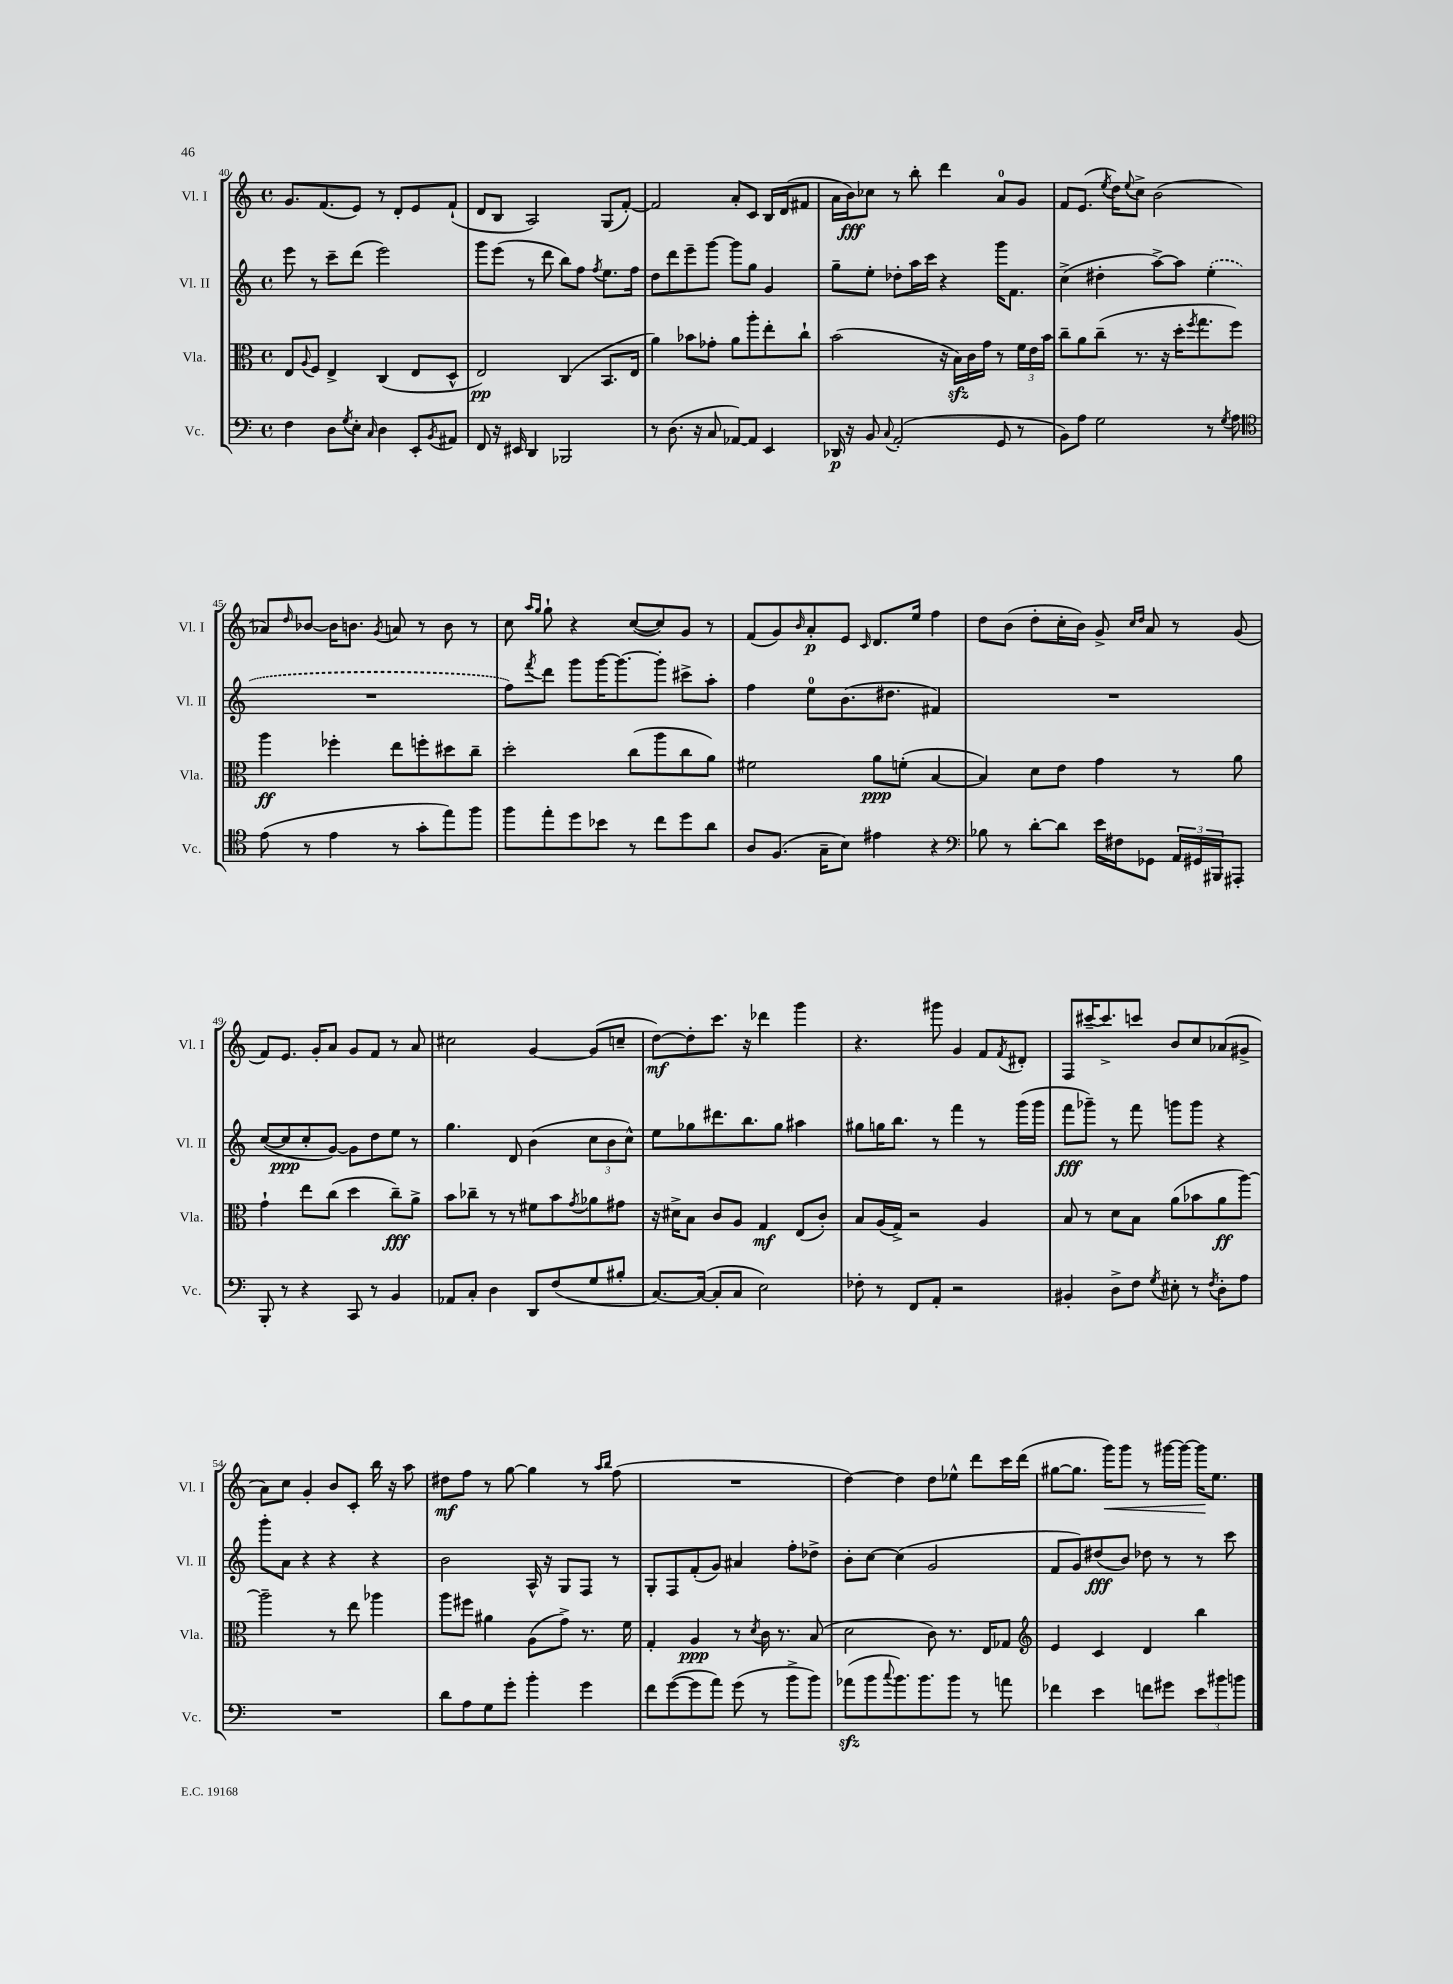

**kern	**kern	**kern	**kern
*staff4	*staff3	*staff2	*staff1
*clefF4	*clefC3	*clefG2	*clefG2
*k[]	*k[]	*k[]	*k[]
*M4/4	*M4/4	*M4/4	*M4/4
*met(c)	*met(c)	*met(c)	*met(c)
4F	8E	8eee	8.g
.	8qqA	.	.
.	8F	8r	.
.	.	.	(8.f
8D	4E^	8ccc~	.
8qG	.	.	.
8E'	.	(8ddd	8e)
16qqC	.	.	.
4D	(4C	2eee)	8r
.	.	.	8d'
8EE'	8E	.	8e
8qBB	.	.	.
8AA#	8D^^	.	(8f`
=	=	=	=
8FF	2E)	8ggg	8d
16r	.	(8eee	8B
16EE#	.	.	.
4DD	.	8r	2A)
.	.	8ddd	.
2BBB-	(4C	8bb)	.
.	.	8ff	.
.	.	8qff	.
.	8.BB	8.ee	(8G
.	.	.	[8f')
.	16E	16ff	.
=	=	=	=
8r	4a)	8dd	2f]
(8.D	.	8ddd	.
.	8b-	8eee~	.
16r	.	.	.
8C	8g-'	[8ggg	.
[8AA-)	8a	8ggg]	8a'
8AA-]	8aa'	8gg	8c
4EE	8ee'	4g	16B
.	.	.	(16d
.	8cc`	.	8f#
=	=	=	=
16DD-	(2b	8gg~	16a
16r	.	.	16b)
8BB	.	8ee'	8cc-
8qqC	.	.	.
(2AA'	.	8dd-'	8r
.	.	16aa	8bb'
.	.	16ccc	.
.	16r	4r	4ddd
.	16B)	.	.
.	16c	.	.
.	16g	.	.
8GG	8r	16ggg	8a
.	.	8.f	.
8r	24f	.	8g
.	24e	.	.
.	24b	.	.
=	=	=	=
8BB)	8cc~	(4cc^	8f
8A	8a	.	(8.e
2G	(8cc~	4dd#'	.
.	.	.	8qee
.	.	.	16dd)
.	.	.	8qqee
.	8.r	.	8cc^
.	.	[8aa^)	(2b
.	16r	.	.
.	16dd'	8aa]	.
.	8qff	.	.
.	8.gg	.	.
8r	.	(4ee'	.
8qG	.	.	.
8A	8ff)	.	.
=	=	=	=
*clefC4	*	*	*
(8e	4aa	1r	8a-)
.	.	.	16qqdd
8r	.	.	[8b-
4e	4ff-'	.	16b-]
.	.	.	8.b
.	.	.	8qg
8r	8ee	.	8a
8g'	8ff'	.	8r
8ee)	8dd#	.	8b
8ff	8cc~	.	8r
=	=	=	=
8ff	2dd'	8ff)	8cc
.	.	.	16qqaa
.	.	8qfff	16qqgg
8ee'	.	8ddd	8gg`
8dd	.	8ggg	4r
8b-	.	[16ggg	.
.	.	8.ggg_	.
8r	(8cc	.	([8cc
8cc	8aa	8ggg']	8cc])
8dd	8cc	8ccc#^	8g
8a	8a)	8aa'	8r
=	=	=	=
8A	2f#	4ff	(8f
(8.F	.	.	8g)
.	.	.	16qqb
.	.	8ee	8a'
16G~	.	.	.
8B)	.	(8.b	8e
.	.	.	16qqc
4e#	8a	.	8.d
.	.	8.dd#	.
.	(8f'	.	.
.	.	.	16ee
4r	[4B	4f#)	4ff
=	=	=	=
*clefF4	*	*	*
8B-	4B])	1r	8dd
8r	.	.	(8b
[8d'	8d	.	8dd'
8d]	8e	.	16cc'
.	.	.	16b)
16e	4g	.	8g^
16F#	.	.	.
.	.	.	16qqcc
.	.	.	16qqdd
8GG-	.	.	8a
24AA	8r	.	8r
24GG#	.	.	.
24BBB#	.	.	.
8AAA#'	8a	.	(8g
=	=	=	=
8BBB'	4g`	([8cc	8f)
8r	.	8cc]	8.e
4r	8ee	8cc'	.
.	.	.	16g'
.	(8cc	[8g)	8a
8CC	4dd	8g]	8g
8r	.	8dd	8f
4BB	8cc~)	8ee	8r
.	8a^	8r	8a
=	=	=	=
8AA-	8b	4.gg	2cc#
8C'	8cc-~	.	.
4D	8r	.	.
.	8r	8d	.
8DD	8f#	(4b	[4g
(8F	8b	.	.
.	8qg	.	.
8G	8a-	12cc	(8g]
.	.	12b	.
8B#'	8g#	.	8cc~
.	.	12cc^^)	.
=	=	=	=
[8.C)	16r	8ee	[8dd)
.	16d#^	.	.
.	8B	8gg-	8dd']
(16C_	.	.	.
8C']	8c	8.ddd#	8.ccc
8C	8A	.	.
.	.	8.bb	16r
2E)	4G	.	4ddd-
.	.	8gg-	.
.	(8E	4aa#	4ggg
.	8c')	.	.
=	=	=	=
8F-'	8B	8gg#	4.r
8r	(16A	16gg	.
.	16G^)	8.bb	.
8FF	2r	.	.
8AA'	.	8r	8ggg#
2r	.	4fff	4g
.	4A	8r	8f
.	.	.	8qf
.	.	(16ggg	8d#'
.	.	16ggg	.
=	=	=	=
4BB#'	8B	8fff	8F
.	8r	8ggg-~)	[16ccc#~
.	.	.	8.ccc#^]
8D^	8d	8r	.
8F	8B	8fff	8ccc
8qG	.	.	.
8E#'	(8a	8ggg	8b
8r	8b-	8ggg	8cc
8qF	.	.	.
8D'	8a	4r	(8a-
8A	[8aa)	.	8g#^
=	=	=	=
1r	2aa~]	8ggg'	8a)
.	.	8a	8cc
.	.	4r	4g'
.	8r	4r	8b
.	8ee	.	8c'
.	4aa-	4r	16bb
.	.	.	16r
.	.	.	8aa
=	=	=	=
8d	8aa	2b	8dd#
8A	8ff#	.	8ff
8G	4a#	.	8r
8g'	.	.	[8gg
4b'	(8A	16A^^	4gg]
.	.	16r	.
.	8g^)	8G	.
4g	8.r	8F	8r
.	.	.	16qqaa
.	.	.	16qqbb
.	.	8r	(8ff
.	16f	.	.
=	=	=	=
8f	4G'	8G'	1r
([8g	.	8F	.
8g]	4A	(8f'	.
8a)	.	8g)	.
(8g	8r	4a#	.
.	8qd	.	.
8r	16c	.	.
.	8.r	.	.
8b^	.	8ff'	.
8b)	(8B	8dd-^	.
=	=	=	=
(8a-	2d	8b'	[4dd)
8b	.	[8cc	.
8qqcc	.	.	.
8.b)	.	(4cc]	4dd]
8.b	.	.	.
.	8c)	2g	8dd
8b	8.r	.	8ee-^^
8r	.	.	8ddd
.	16E	.	.
8a	8G-	.	16ccc
.	.	.	(16ddd
=	=	=	=
*	*clefG2	*	*
4f-	4e	8f	[8gg#
.	.	8g)	8.gg#]
4e	4c	(8dd#	.
.	.	.	16ggg)
.	.	8b)	8ggg
8f	4d	8dd-	8r
8g#	.	8r	[16ggg#
.	.	.	16ggg#_
12e	4bb	8r	16ggg#]
.	.	.	8.ee
12b#	.	.	.
.	.	8ccc	.
12b	.	.	.
==	==	==	==
*-	*-	*-	*-
